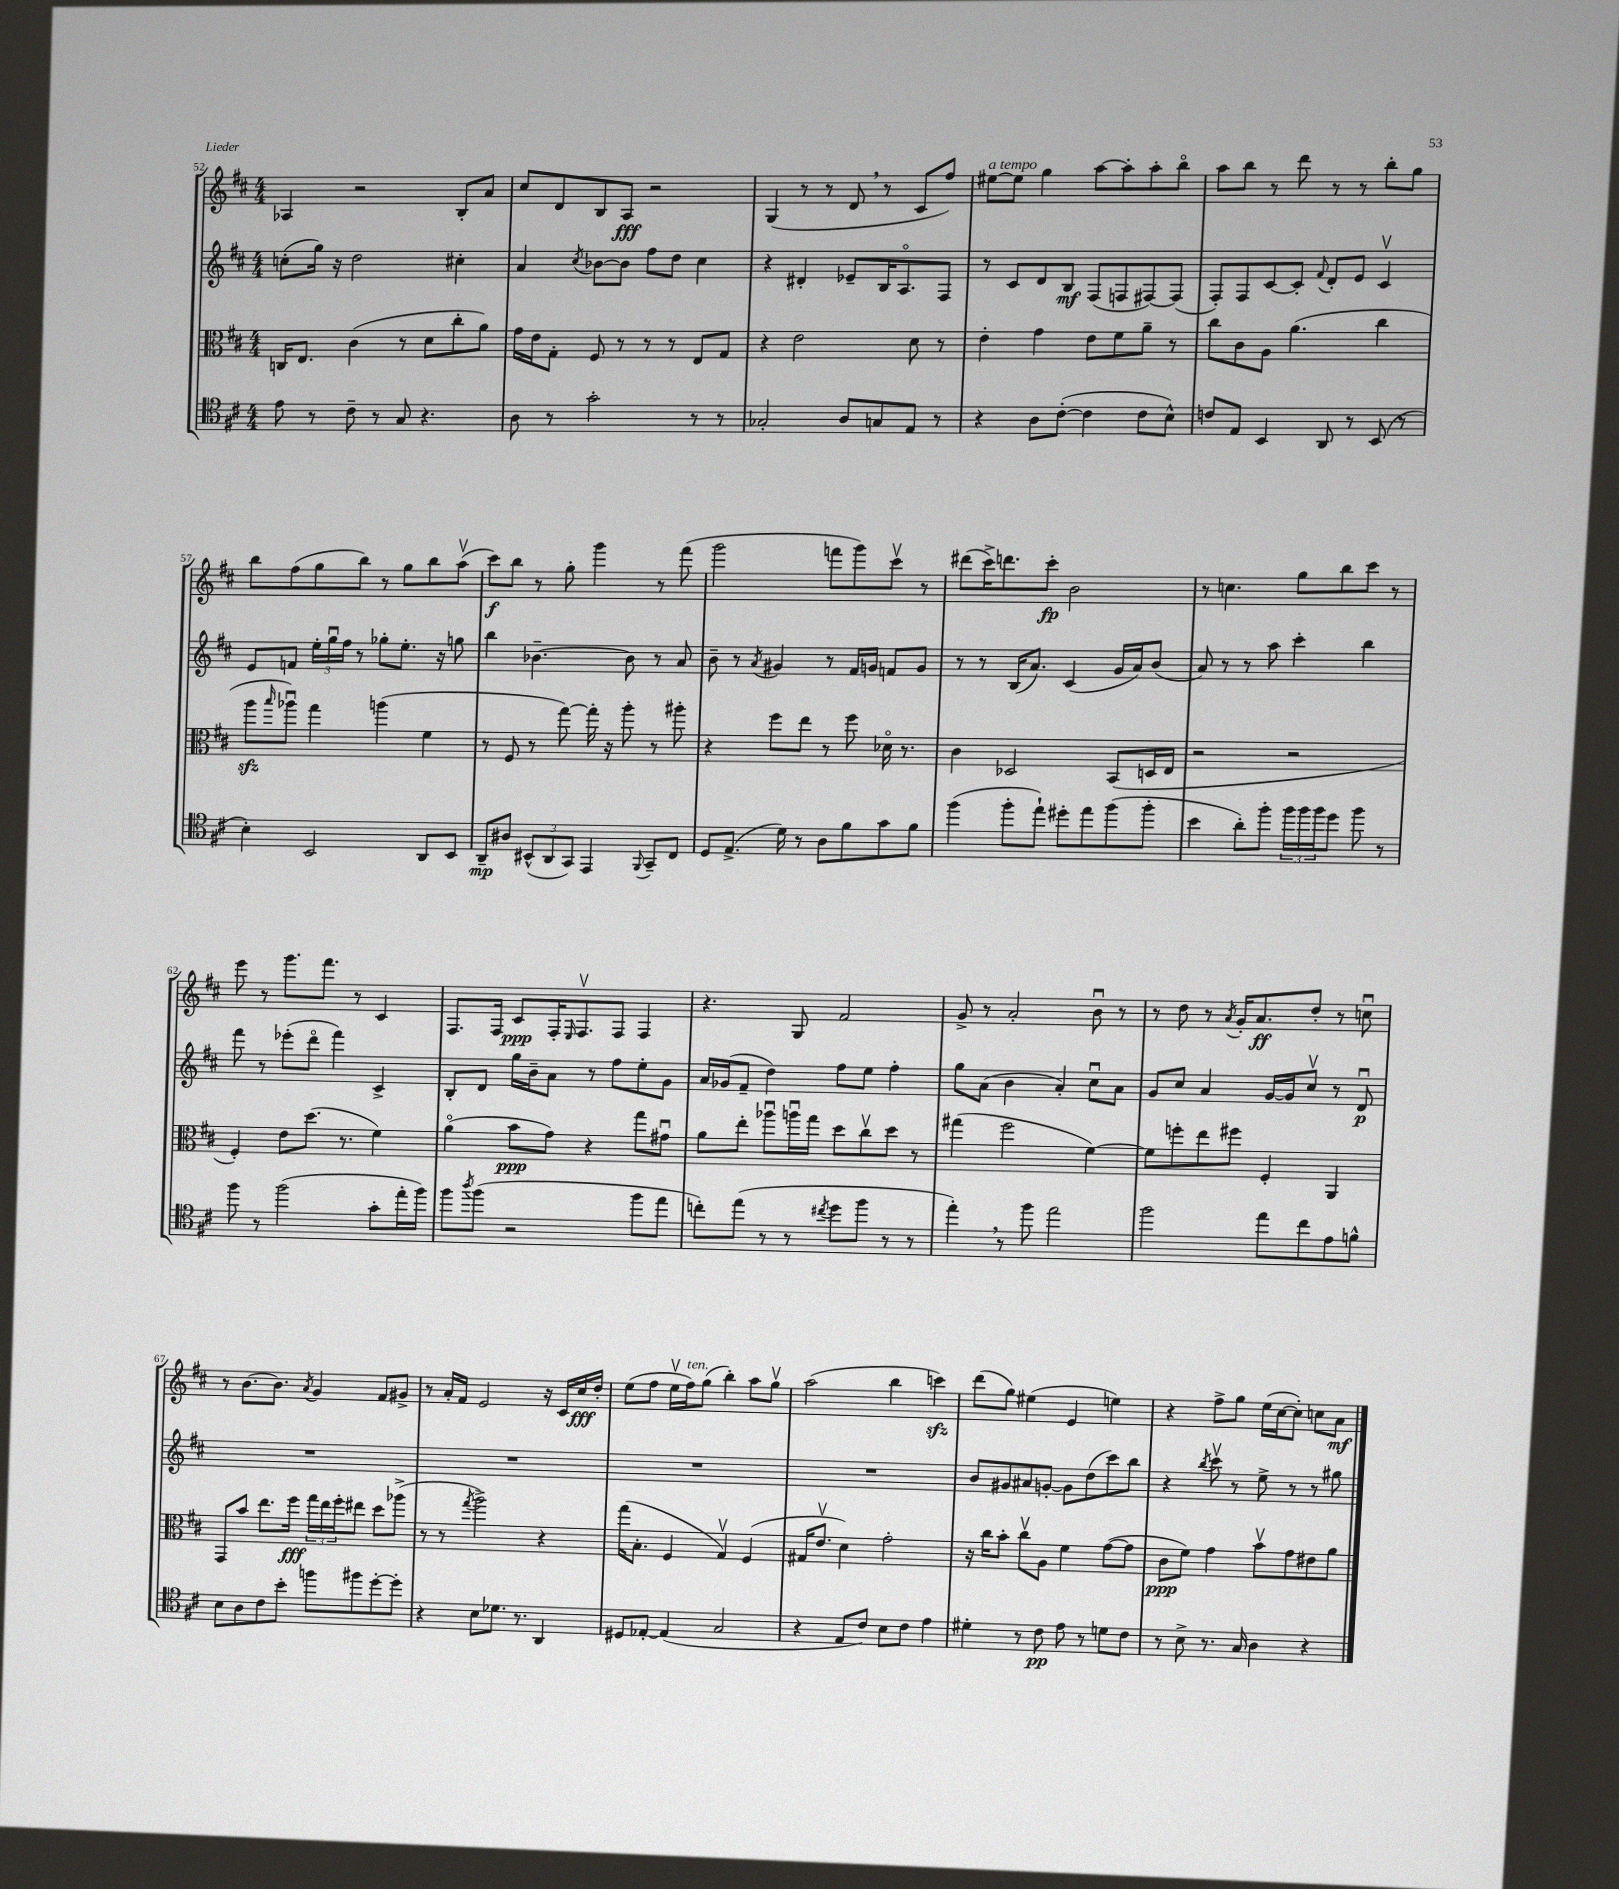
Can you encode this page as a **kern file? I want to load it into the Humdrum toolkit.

**kern	**dynam	**kern	**dynam	**kern	**dynam	**kern	**dynam
*part4	*part4	*part3	*part3	*part2	*part2	*part1	*part1
*staff4	*staff4	*staff3	*staff3	*staff2	*staff2	*staff1	*staff1
*clefC4	*	*clefC3	*	*clefG2	*	*clefG2	*
*k[f#c#]	*	*k[f#c#]	*	*k[f#c#]	*	*k[f#c#]	*
*M4/4	*	*M4/4	*	*M4/4	*	*M4/4	*
=52	=52	=52	=52	=52	=52	=52	=52
8e\	.	16Cn/KL	.	(8ccn'\L	.	4A-X/	.
.	.	8.E/J	.	.	.	.	.
8r	.	.	.	16gg\Jk)	.	.	.
.	.	.	.	16r	.	.	.
8c#~\	.	(4c#\	.	2dd\	.	2r	.
8r	.	.	.	.	.	.	.
8G/	.	8r	.	.	.	.	.
4.r	.	8d\L	.	.	.	.	.
.	.	8cc#'\	.	4cc#X'\	.	8B'/L	.
.	.	8a\J)	.	.	.	8a/J	.
=53	=53	=53	=53	=53	=53	=53	=53
8A\	.	16g\LL	.	4a/	.	8cc#/L	.
.	.	16e\J	.	.	.	.	.
8r	.	8G'\J	.	.	.	8d/	.
.	.	.	.	8qcc#/	.	.	.
2g'\	.	8F#/	.	[8b-X\L	.	8B/	.
.	.	8r	.	8b-\J]	.	8A/J	fff
.	.	8r	.	8ff#\L	.	2r	.
.	.	8r	.	8dd\J	.	.	.
8r	.	8E/L	.	4cc#\	.	.	.
8r	.	8G/J	.	.	.	.	.
=54	=54	=54	=54	=54	=54	=54	=54
2G-X'/	.	4r	.	4r	.	(4G/	.
.	.	2e\	.	4d#X'/	.	8r	.
.	.	.	.	.	.	8r	.
8A/L	.	.	.	8e-X~/L	.	8d,/	.
8Gn/	.	.	.	16B/K	.	8r	.
.	.	.	.	8.A/	.	.	.
8E/J	.	8d\	.	.	.	8c#/L	.
8r	.	8r	.	8F#/J	.	8ff#/J)	.
=55	=55	=55	=55	=55	=55	=55	=55
!	!	!	!	!	!	!LO:TX:a:i:t=a tempo	!
4r	.	4e'\	.	8r	.	[8ee#X\L	.
.	.	.	.	8c#/L	.	8ee#\J]	.
8A\L	.	4g\	.	8d/	.	4gg\	.
([8c#'\J	.	.	.	8B/J	mf	.	.
4c#\]	.	8e\L	.	(8F#/L	.	[8aa\L	.
.	.	8f#\	.	8Fn/	.	8aa'\]	.
8c#\L	.	8a~\J	.	[8F#X/)	.	8aa'\	.
8B^^\J)	.	8r	.	(8F#/J]	.	8bb\J	.
=56	=56	=56	=56	=56	=56	=56	=56
8cn/L	.	8cc#\L	.	8F#'/L)	.	8aa\L	.
8E/J	.	8c#\	.	8F#/	.	8bb\J	.
4BB/	.	8A\J	.	[8c#/	.	8r	.
.	.	(4.a\	.	8c#'/J]	.	8ddd\	.
.	.	.	.	8qqf#/	.	.	.
8AA/	.	.	.	8d'/L	.	8r	.
8r	.	.	.	8e/J	.	8r	.
(8BB/	.	4cc#\	.	4c#v/	.	8bb'\L	.
8r	.	.	.	.	.	8gg\J	.
!!LO:LB:g=z
=57	=57	=57	=57	=57	=57	=57	=57
4B'\)	.	8aazz\L	.	8e/L	.	8bb\L	.
.	.	16qqbb/	.	.	.	.	.
.	.	8aa-Xu\J)	.	8fn/J	.	(8ff#\	.
2BB/	.	4gg\	.	24ee'\LL	.	8gg\	.
.	.	.	.	24ggu\	.	.	.
.	.	.	.	24ff#\JJ	.	.	.
.	.	.	.	8r	.	8bb\J)	.
.	.	(4aan\	.	8gg-X'\L	.	8r	.
.	.	.	.	8.ee'\J	.	8gg\L	.
8AA/L	.	4f#\	.	.	.	8bb\	.
.	.	.	.	16r	.	.	.
8BB/J	.	.	.	8ggn\	.	(8aav\J	.
=58	=58	=58	=58	=58	=58	=58	=58
8AA~/L	mp	8r	.	4bb\	.	8ccc#\L)	f
8A#X/J	.	8F#/	.	.	.	8bb\J	.
(12BB#X^^/L	.	8r	.	[4.b-X~\	.	8r	.
12AA/	.	.	.	.	.	.	.
.	.	[8gg\)	.	.	.	8gg'\	.
12GG/J)	.	.	.	.	.	.	.
4EE/	.	16gg'\]	.	.	.	4ggg\	.
.	.	16r	.	.	.	.	.
.	.	8aa'\	.	8b-\]	.	.	.
8qqFF#/	.	.	.	.	.	.	.
8GG~/L	.	8r	.	8r	.	8r	.
8C#/J	.	8aa#X'\	.	8a/	.	(8fff#\	.
=59	=59	=59	=59	=59	=59	=59	=59
8D/L	.	4r	.	8b~\	.	2ggg\	.
(8.E^/J	.	.	.	8r	.	.	.
.	.	.	.	8qa/	.	.	.
.	.	8ff#\L	.	4g#X/	.	.	.
16d\)	.	.	.	.	.	.	.
8r	.	8ee\J	.	.	.	.	.
8A\L	.	8r	.	8r	.	8fffn\L	.
8f#\	.	8ff#\	.	16f#/LL	.	8ggg\)	.
.	.	.	.	16gn/JJ	.	.	.
8g\	.	16d-X\	.	8fn/L	.	8ccc#v\J	.
.	.	8.r	.	.	.	.	.
8f#\J	.	.	.	8g/J	.	8r	.
=60	=60	=60	=60	=60	=60	=60	=60
(4ff#\	.	4c#\	.	8r	.	(8ddd#X\L	.
.	.	.	.	8r	.	16ccc#^\K)	.
.	.	.	.	.	.	8.dddn\	.
8ff#'\L	.	2D-X/	.	(16B/KL	.	.	.
.	.	.	.	8.a/J)	.	.	.
8ee`\J)	.	.	.	.	.	8ccc#'\J	fp
8dd#X'\L	.	.	.	(4c#/	.	2b\	.
8ee\	.	.	.	.	.	.	.
(8ff#\	.	(8BB/L	.	16g/LL	.	.	.
.	.	.	.	16a/J)	.	.	.
8ff#'\J	.	16Dn/L	.	(8b/J	.	.	.
.	.	16E/JJ	.	.	.	.	.
=61	=61	=61	=61	=61	=61	=61	=61
4b\	.	2r	.	8a/)	.	8r	.
.	.	.	.	8r	.	4.ccn\	.
8a'\L)	.	.	.	8r	.	.	.
8ff#'\J	.	.	.	8aa\	.	.	.
24ff#\LL	.	2r	.	4ccc#'\	.	8gg\L	.
24ff#\	.	.	.	.	.	.	.
24ff#\J	.	.	.	.	.	.	.
8dd\J	.	.	.	.	.	8bb\	.
8ff#\	.	.	.	4bb\	.	8ccc#\J	.
8r	.	.	.	.	.	8r	.
!!LO:LB:g=z
=62	=62	=62	=62	=62	=62	=62	=62
8ff#\	.	4F#'/)	.	8fff#\	.	8eee\	.
8r	.	.	.	8r	.	8r	.
(2ff#\	.	8e\L	.	(8eee-X'\L	.	8.ggg\L	.
.	.	(8.dd\J	.	8ddd\J	.	.	.
.	.	.	.	.	.	8.fff#\J	.
.	.	.	.	4fff#\)	.	.	.
.	.	8.r	.	.	.	.	.
.	.	.	.	.	.	8r	.
8g'\L	.	4f#\)	.	4c#^/	.	4c#/	.
16ee'\L	.	.	.	.	.	.	.
16ff#\JJ)	.	.	.	.	.	.	.
=63	=63	=63	=63	=63	=63	=63	=63
8ff#\L	.	(4a\	.	8B'/L	.	8.F#/L	.
8qaa/	.	.	.	.	.	.	.
(8ff#\J	.	.	.	8d/J	.	.	.
.	.	.	.	.	.	16F#/Jk	.
2r	.	8b\L	ppp	16gg\LL	.	8c#/L	ppp
.	.	.	.	16b~\J	.	.	.
.	.	8g\J)	.	8a\J	.	16F#'/K	.
.	.	.	.	.	.	16qqE/	.
.	.	.	.	.	.	8.F#v/	.
.	.	4r	.	8r	.	.	.
.	.	.	.	8ff#\L	.	8F#/J	.
8ff#\L	.	8gg\L	.	8ee'\	.	4F#/	.
8ee\J	.	8g#Xu\J	.	8g\J	.	.	.
=64	=64	=64	=64	=64	=64	=64	=64
8ccn'\L)	.	8a\L	.	16a/LL	.	4.r	.
.	.	.	.	(16g-X/J	.	.	.
(8ee\J	.	8ee'\J	.	8f#~/J	.	.	.
8r	.	8aa-Xu\L	.	4dd\)	.	.	.
8r	.	16aanu\L	.	.	.	8G/	.
.	.	16gg\JJ	.	.	.	.	.
8qcc#X/	.	.	.	.	.	.	.
8dd\L	.	8dd\L	.	8ff#\L	.	2f#/	.
8ff#\J	.	8cc#v\	.	8ee\J	.	.	.
8r	.	8dd\J	.	4ff#'\	.	.	.
8r	.	8r	.	.	.	.	.
=65	=65	=65	=65	=65	=65	=65	=65
4ee',\)	.	(4gg#X\	.	8gg\L	.	8g^/	.
.	.	.	.	(8a\J	.	8r	.
8r	.	2ff#\	.	4b\	.	2a'/	.
8ff#\	.	.	.	.	.	.	.
2ee\	.	.	.	4a'/)	.	.	.
.	.	[4f#\)	.	8cc#u\L	.	8bu\	.
.	.	.	.	8a\J	.	8r	.
=66	=66	=66	=66	=66	=66	=66	=66
2ff#\	.	8f#\L]	.	8g/L	.	8r	.
.	.	8ffn'\	.	8cc#/J	.	8dd\	.
.	.	8ee\	.	4a/	.	8r	.
.	.	.	.	.	.	8qa/	.
.	.	8ff#X\J	.	.	.	16g'/KL	.
.	.	.	.	.	.	8.a/	ff
8ee\L	.	4F#'/	.	[16g/LL	.	.	.
.	.	.	.	16g/J]	.	.	.
8cc#\	.	.	.	8cc#v/J	.	8dd'/J	.
8e\	.	4AA/	.	8r	.	8r	.
8fn^^\J	.	.	.	8du/	p	8ccnu\	.
!!LO:LB:g=z
=67	=67	=67	=67	=67	=67	=67	=67
8B\L	.	8GG/L	.	1r	.	8r	.
8A\	.	8b/J	.	.	.	[8.b\L	.
8c#\	.	8.ee\L	.	.	.	.	.
.	.	.	.	.	.	8.b\J]	.
8b'\J	.	.	.	.	.	.	.
.	.	16ff#\Jk	fff	.	.	.	.
.	.	.	.	.	.	8qa/	.
8ffn\L	.	24gg\LL	.	.	.	4g/	.
.	.	24ee\	.	.	.	.	.
.	.	24ff#'\J	.	.	.	.	.
8ff#X\	.	8ee#X\J	.	.	.	.	.
[8dd'\	.	8dd\L	.	.	.	8f#/L	.
8dd'\J]	.	(8aa-X^\J	.	.	.	8g#X^/J	.
=68	=68	=68	=68	=68	=68	=68	=68
4r	.	8r	.	1r	.	8r	.
.	.	8r	.	.	.	16a'/LL	.
.	.	.	.	.	.	16f#/JJ	.
.	.	8qgg/	.	.	.	.	.
8B\L	.	2aa^\)	.	.	.	2e/	.
8.d-X\J	.	.	.	.	.	.	.
8.r	.	.	.	.	.	.	.
4AA/	.	4r	.	.	.	16r	.
.	.	.	.	.	.	16c#/LL	.
.	.	.	.	.	.	16cc#/	fff
.	.	.	.	.	.	16dd'/JJ	.
=69	=69	=69	=69	=69	=69	=69	=69
8D#X/L	.	(16gg\KL	.	1r	.	(8ee\L	.
.	.	8.B'\J	.	.	.	.	.
[8E-X'/J	.	.	.	.	.	8ff#\J	.
(4E-/]	.	4F#/	.	.	.	16eev\LL	.
!	!	!	!	!	!	!LO:TX:a:i:t=ten.	!
.	.	.	.	.	.	16ff#\J)	.
.	.	.	.	.	.	(8gg\J	.
2G/	.	4Gv/)	.	.	.	4bb'\)	.
.	.	(4F#/	.	.	.	8aa\L	.
.	.	.	.	.	.	8ggv\J	.
=70	=70	=70	=70	=70	=70	=70	=70
4r	.	16G#X/KL	.	1r	.	(2aa\	.
.	.	8.ev/J	.	.	.	.	.
8E/L	.	4d\)	.	.	.	.	.
8c#/J)	.	.	.	.	.	.	.
8B\L	.	2g'\	.	.	.	4bb\	.
8c#\J	.	.	.	.	.	.	.
4e\	.	.	.	.	.	4cccnzz\)	.
=71	=71	=71	=71	=71	=71	=71	=71
4d#X'\	.	16r	.	8b/L	.	(8ddd\L	.
.	.	16cc#\KL	.	.	.	.	.
.	.	8b'\J	.	8g#X/	.	8gg\J)	.
8r	.	8cc#v\L	.	8a#X/	.	(4ee#X\	.
8c#\	pp	8A\J	.	[8gn'/J	.	.	.
8e\	.	4f#\	.	8g\L]	.	4e/	.
8r	.	.	.	(8dd\	.	.	.
8dn\L	.	([8g\L	.	8ccc#\)	.	4een\)	.
8c#\J	.	8g\J]	.	8bb\J	.	.	.
=72	=72	=72	=72	=72	=72	=72	=72
8r	.	8c#\L	ppp	4r	.	4r	.
8B^\	.	8f#\J)	.	.	.	.	.
.	.	.	.	8qbb/	.	.	.
8.r	.	4g\	.	8ccc#v\	.	8ff#^\L	.
.	.	.	.	8r	.	8gg\J	.
16G/	.	.	.	.	.	.	.
4A\	.	8bv\L	.	8ee^\	.	(16ee\LL	.
.	.	.	.	.	.	[16cc#\J	.
.	.	8g\	.	8r	.	8cc#'\J])	.
4r	.	8e#X\	.	8r	.	8ccn\L	.
.	.	8a\J	.	8gg#X\	.	8a\J	mf
==	==	==	==	==	==	==	==
*-	*-	*-	*-	*-	*-	*-	*-
